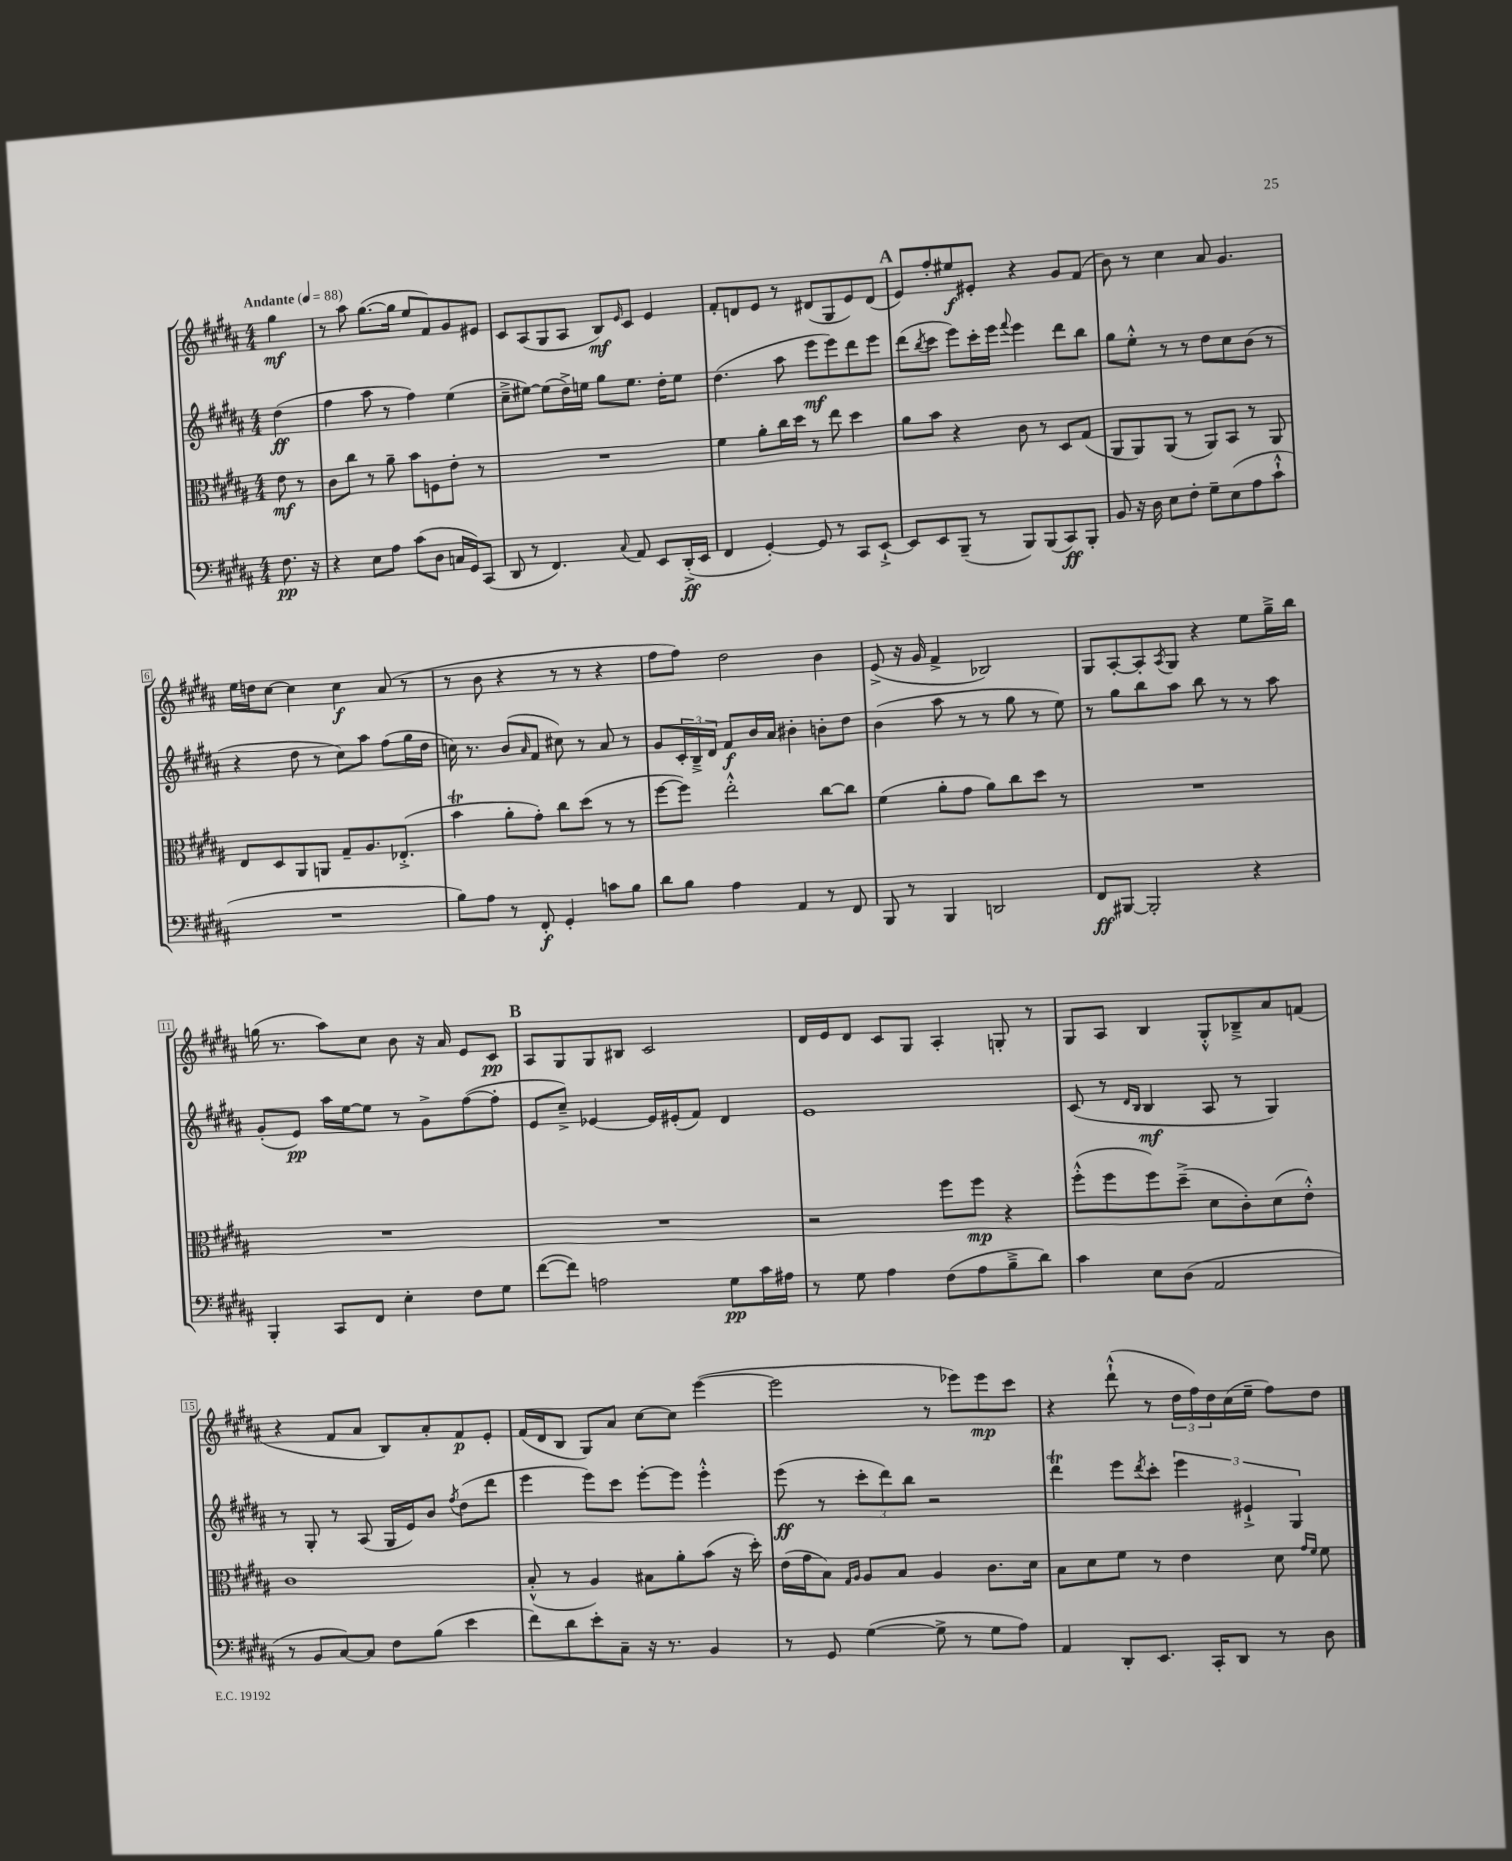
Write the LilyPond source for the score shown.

<<
\new StaffGroup <<
\new Staff = "s0" {
    \clef treble \key b \major \numericTimeSignature \time 4/4 \partial 4 \tempo "Andante" 4 = 88
    gis''4\mf |
    r8 ais''8 gis''8.~( gis''16 e''8 fis'8) gis'8 eis'8 |
    cis'8 ais8( gis8 ais8 b8\mf) \grace { e'16 } cis'8 e'4 |
    fis'8-. d'8 e'8 r8 dis'8( gis8 e'8) dis'8( |
    \mark \markup { \bold "A" } e'8) fis''8-. eis''8\f eis'8-. r4 gis'8 fis'8( |
    b'8) r8 cis''4 ais'8 gis'4. |
    e''16 d''16 cis''8~ cis''4 cis''4\f ais'8( r8 |
    r8 b'8 r4 r8 r8 r4 |
    fis''8 fis''8) dis''2 b'4 |
    e'8->( r16 gis'16 fis'4-> bes2) |
    gis8 ais8~-. ais8-. \acciaccatura { ais8 } gis8 r4 e''8 gis''16---> b''16 |
    g''16( r8. ais''8) cis''8 b'8 r16 ais'16 e'8 cis'8\pp |
    \mark \markup { \bold "B" } ais8 gis8 gis8 bis8 cis'2 |
    dis'16 e'16 dis'8 cis'8 gis8 ais4-. g8-. r8 |
    gis8 ais8 b4 gis8-.-^ bes8---> ais'8 f'8( |
    r4 fis'8 ais'8 b8) ais'8-. fis'8\p e'8-. |
    fis'16( dis'16 b8 gis8) ais'8 cis''8~ cis''8 e'''4~( |
    e'''2 r8 ees'''8) ees'''8\mp cis'''8 |
    r4 dis'''8-!-^( r8 \tuplet 3/2 { dis''16 fis''16) dis''16 } cis''16( e''16-- fis''8) dis''8 \bar "|." |
}
\new Staff = "s1" {
    \clef treble \key b \major \numericTimeSignature \time 4/4 \partial 4
    dis''4\ff( |
    fis''4 ais''8 r8 fis''4) e''4( |
    cis''8---> eis''8~) eis''8( dis''16->) e''16 gis''8 e''8. dis''16-. e''8 |
    dis''4.( ais''8 e'''8\mf e'''8) dis'''8 e'''8 |
    \mark \markup { \bold "A" } dis'''8( \acciaccatura { b''8 } cis'''8 e'''8) cis'''16-. e'''16 \appoggiatura { fis'''8 } e'''4 dis'''8 b''8 |
    gis''8 e''8-.-^ r8 r8 dis''8 cis''8 b'8( r8 |
    r4 dis''8 r8 cis''8) ais''8 fis''8( gis''16 dis''16 |
    c''16) r8. b'8( \grace { ais'16 } fis'8 cis''8) r8 ais'8 r8 |
    gis'8 \tuplet 3/2 { cis'16-. b16---> dis'16 } fis'8\f b'16 ais'16 bis'4-. b'8-. dis''8 |
    b'4( ais''8 r8 r8 gis''8 r8 e''8) |
    r8 gis''8 b''8 ais''8 b''8 r8 r8 ais''8 |
    gis'8-.( e'8\pp) ais''16 e''16~ e''8 r8 gis'8-> fis''8~( fis''8-. |
    \mark \markup { \bold "B" } e'8 cis''8--->) ees'4~ ees'16 eis'16-.( fis'8) dis'4 |
    e'1 |
    cis'8( r8 \grace { dis'16 b16 } b4\mf ais8 r8 gis4) |
    r8 gis8-. r8 ais8( gis16 e'16) b'8 \acciaccatura { fis''8 } dis''8( dis'''8 |
    e'''4 e'''8) cis'''8 e'''8~-. e'''8 e'''4-.-^ |
    e'''8\ff( r8 \tuplet 3/2 { cis'''8-. dis'''8) b''8 } r2 |
    dis'''4\trill e'''8 \acciaccatura { dis'''8 } cis'''8-. \tuplet 3/2 { e'''4 eis'4-!-> gis4 } \bar "|." |
}
\new Staff = "s2" {
    \clef alto \key b \major \numericTimeSignature \time 4/4 \partial 4
    e'8\mf r8 |
    cis'8 cis''8 r8 ais'8-- b'8 f8 e'8-. r8 |
    R1 |
    fis'4 ais'8-. cis''16 dis''16 r8 e''8 dis''4 |
    \mark \markup { \bold "A" } ais'8 b'8 r4 cis'8 r8 dis8 gis8( |
    ais,8 ais,8) ais,8( r8 ais,8) b,8 r8 ais,8 |
    e8 dis8 ais,8 a,8 gis8-- ais8. ees8.-.->( |
    b'4\trill ais'8-. gis'8-.) cis''8 dis''8( r8 r8 |
    fis''8~ fis''8) e''2-.-^ cis''8~ cis''8 |
    fis'4( ais'8-. gis'8 ais'8) cis''8 dis''8 r8 |
    R1 |
    R1 |
    \mark \markup { \bold "B" } R1 |
    r2 fis''8 fis''8\mp r4 |
    fis''8-.-^( fis''8 fis''8) dis''8--->( dis'8 cis'8-.) dis'8( e'8-.-^) |
    cis'1 |
    b8-.-^( r8 ais4) bis8 ais'8-. b'8( r16 dis''16-.) |
    e'16( gis'16 b8) \grace { gis16 ais16 } ais8 b8 ais4 cis'8. dis'16 |
    b8 dis'8 fis'8 r8 e'4 dis'8 \grace { gis'16 fis'16 } fis'8 \bar "|." |
}
\new Staff = "s3" {
    \clef bass \key b \major \numericTimeSignature \time 4/4 \partial 4
    fis8.\pp r16 |
    r4 e8 ais8 cis'8( dis8 c16 gis,16) cis,8( |
    dis,8 r8 fis,4.) \appoggiatura { cis8 } ais,8 e,8 dis,16-.->\ff( e,16 |
    fis,4 gis,4~-.) gis,8 r8 cis,8 e,8~-!-> |
    \mark \markup { \bold "A" } e,8 e,8 b,,8--( r8 b,,8) b,,8( cis,8\ff) b,,8-. |
    b,8 r16 dis16 e8 fis8-. gis8-- e8( ais8 cis'8-!-^ |
    R1 |
    b8) ais8 r8 fis,8-.\f gis,4-. c'8 b8 |
    dis'8 b8 ais4 ais,4 r8 fis,8 |
    b,,8 r8 b,,4 d,2 |
    fis,8\ff bis,,8~ bis,,2-. r4 |
    b,,4-. cis,8 fis,8 e4-. fis8 gis8 |
    \mark \markup { \bold "B" } fis'8~( fis'8) a2 gis8\pp cis'16 ais16 |
    r8 gis8 ais4 fis8( ais8 b8---> dis'8) |
    cis'4 e8 dis8( ais,2 |
    r8 b,8 cis8~) cis8 fis8 b8( e'4 |
    fis'8) dis'8 e'8-. cis8-- r16 r8. b,4 |
    r8 gis,8 gis4~( gis8-> r8 gis8 ais8) |
    ais,4 dis,8-. e,8. cis,16-. dis,8 r8 dis8 \bar "|." |
}
>>
>>
\layout { \context { \Score \override BarNumber.stencil = #(make-stencil-boxer 0.1 0.3 ly:text-interface::print) } }
